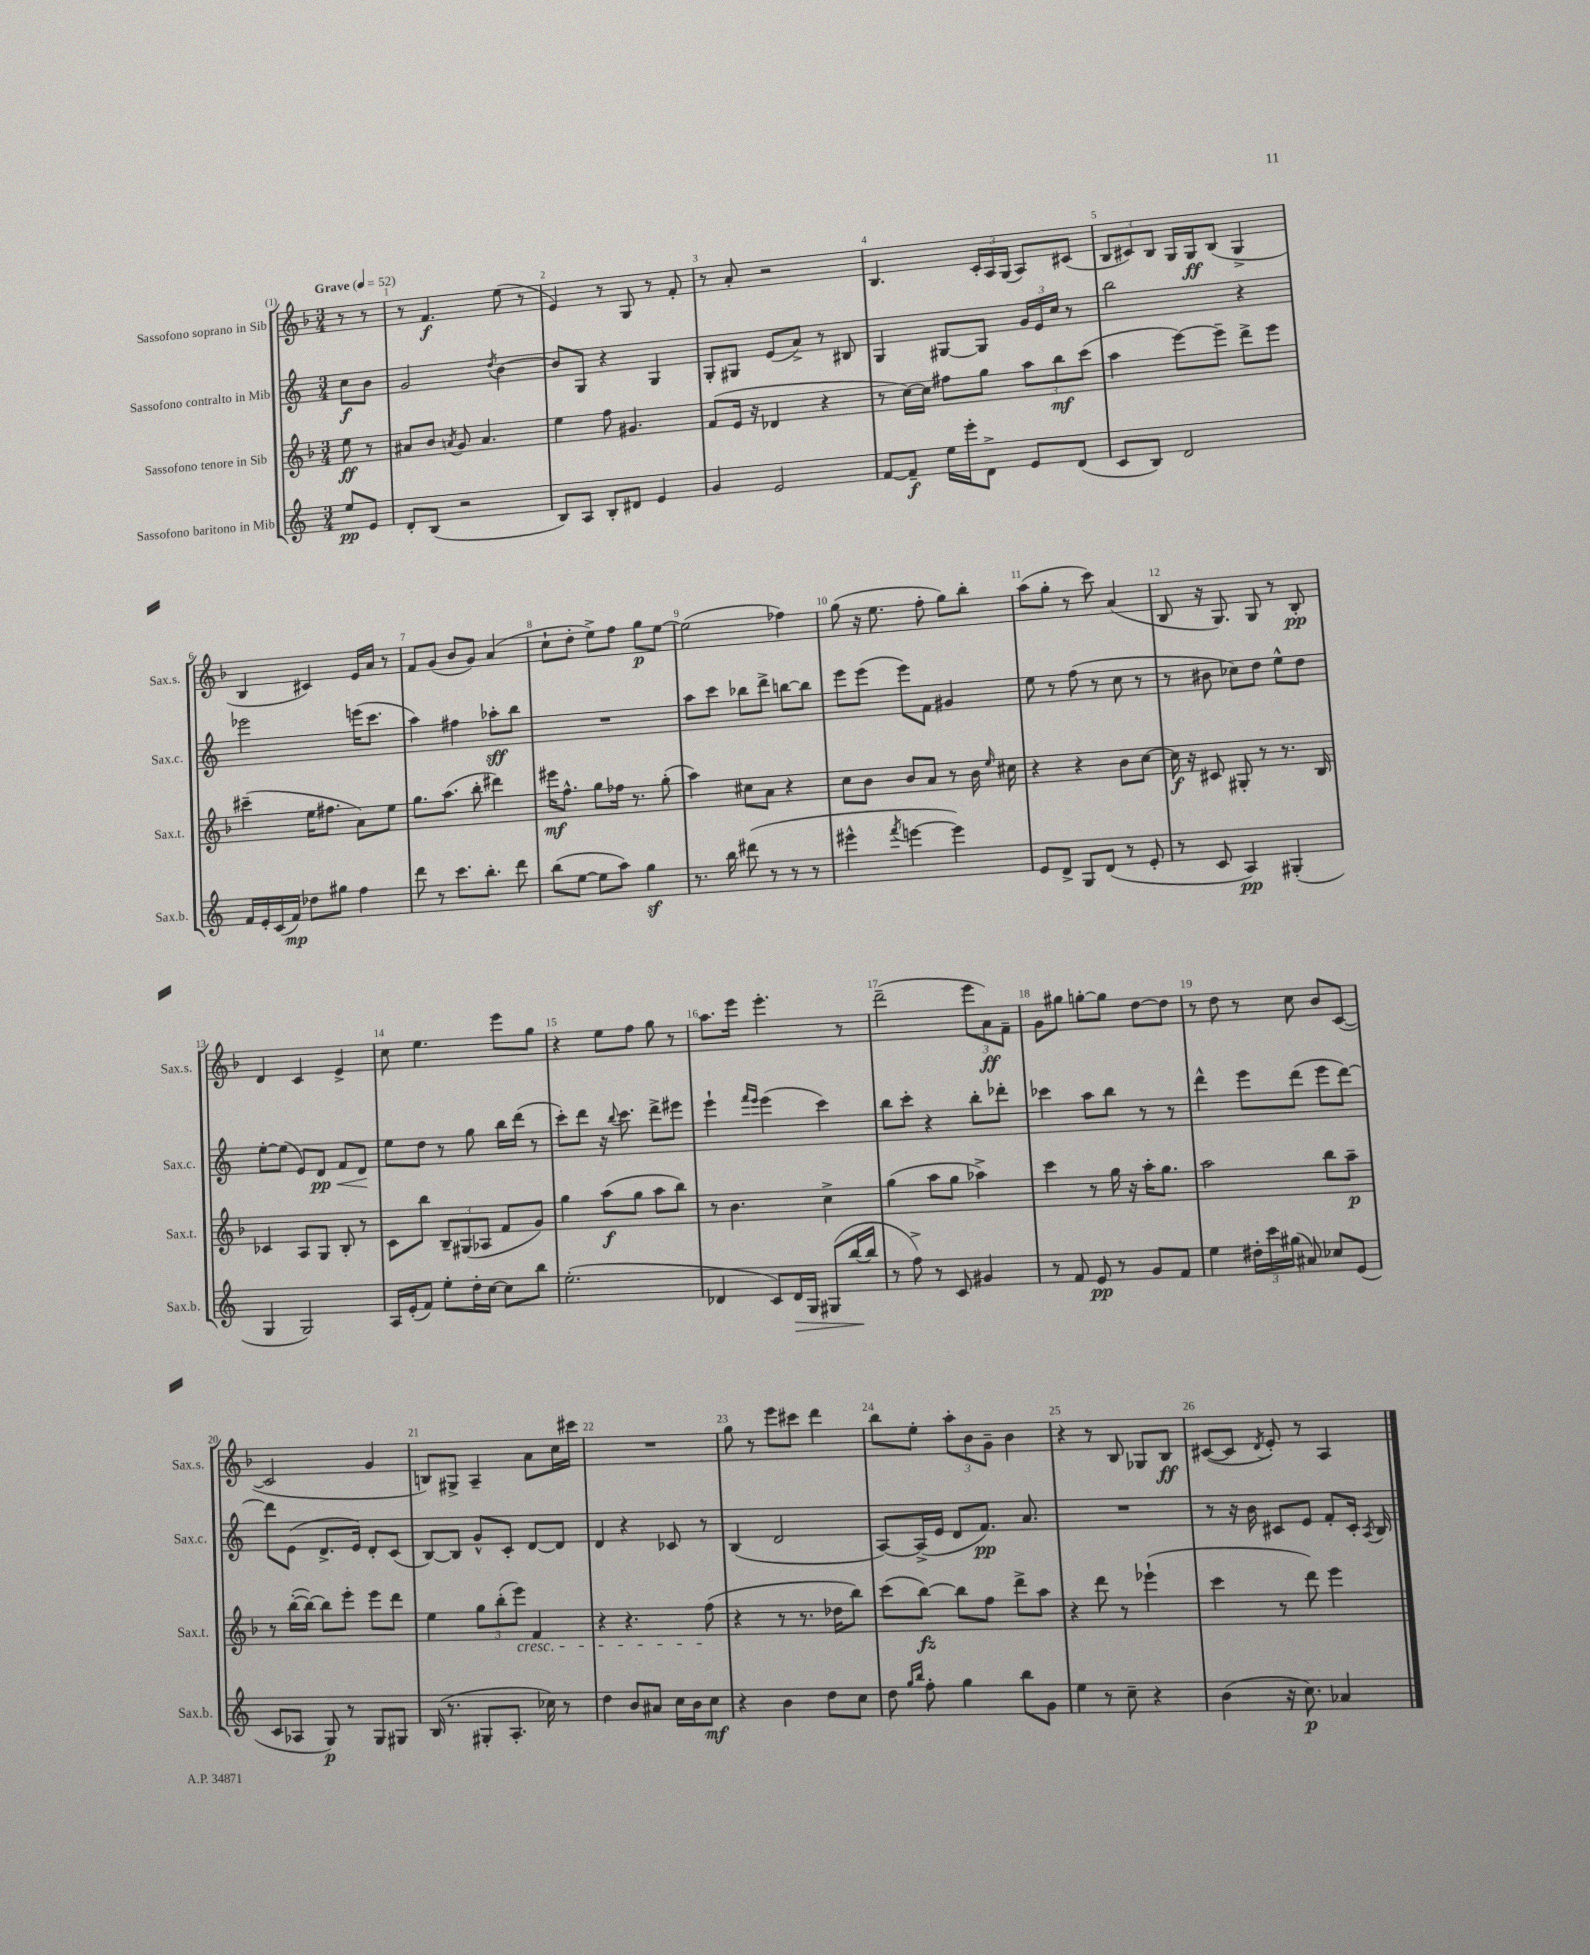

**kern	**kern	**kern	**kern
*staff4	*staff3	*staff2	*staff1
*clefG2	*clefG2	*clefG2	*clefG2
*k[]	*k[b-]	*k[]	*k[b-]
*M3/4	*M3/4	*M3/4	*M3/4
*MM52	*MM52	*MM52	*MM52
8ee/L	8ee\	8cc\L	8r
8e/J	8r	8b\J	8r
=	=	=	=
8d'/L	8a#/L	2g/	8r
(8B/J	8b-/J	.	4.f/
.	8qa/	.	.
2r	8g/	.	.
.	4.a/	.	.
.	.	8qdd/	.
.	.	[4b\	(8ee\
.	.	.	8r
=	=	=	=
8B/L)	4ee\	8b/]L	4e/)
8A/J	.	8G/J	.
8B'/L	8ff\	4r	8r
8d#/J	4.g#/	.	8G/
4e/	.	4G/	8r
.	.	.	8f'/
=	=	=	=
4g/	(8f/L	8G'/L	8r
.	16e/Jk	8G#/J	8a'/
.	16r	.	.
2e/	4d-/	(8e/L	2r
.	.	8a^/J)	.
.	4r	8r	.
.	.	8B#/	.
=	=	=	=
[8f/L	8r	4G/	4.B-/
8f~/]J	[16cc\LL)	.	.
.	16cc\]JJ	.	.
16ee\LL	8ff#\L	[8G#/L	.
16eee'\J	.	.	.
8d^\J	8gg\J	8G#/]J	24c'/LL
.	.	.	24A/
.	.	.	(24G/JJ
8e/L	12aa\L	24g/LL	8A/L)
.	.	24e/	.
.	12bb-\	24cc/JJ	.
(8d/J	.	8r	(8c#/J
.	(12ccc\J	.	.
=	=	=	=
8c/L	4aa\	2bb\	12B-/L
.	.	.	12c#/)
8B/J)	.	.	.
.	.	.	12B-/J
2d/	[8eee\L)	.	16G/LL
.	.	.	16G/J
.	8eee~\]J	.	(8B-/J
.	8ddd^\L	4r	4G^/
.	8eee\J	.	.
=	=	=	=
16f/LL	(4ccc#~\	2eee-\	4B-/
16e'/	.	.	.
(16c/	.	.	.
16f/JJ)	.	.	.
8dd-\L	16ee\LK	.	4c#/)
.	8.ff#\J	.	.
8gg#\J	.	.	.
4ff\	8a\L)	(16eee\LK	16e/LL
.	.	8.ccc\J	16a/JJ
.	8ee\J	.	8r
=	=	=	=
8ddd\	8.gg\L	4aa\)	8f/L
8r	.	.	(8g/J
.	(8.aa\J	.	.
8.ccc\L	.	4ff#\	8b-/L
.	8bb-'\	.	8g/J)
8.bb'\J	.	.	.
.	4ddd#\)	8aa-'\L	(4a/
8ddd\	.	8bb\J	.
=	=	=	=
(8bb\L	16eee#\LK	2.r	8cc`\L
.	8.ff^^\J	.	.
[8ee\J	.	.	8dd'\J
8ee\]L	8gg\L	.	8ee^\L)
8aa\J)	16ff-\Jk	.	8ff\J
.	8.r	.	.
4gg\	.	.	8gg\L
.	(8gg'\	.	[8ee\J
=	=	=	=
8.r	4aa\)	8aa\L	(2ee\]
.	.	8ccc\J	.
16bb\	.	.	.
(8ddd#\	8cc#\L	8bb-\L	.
8r	8a\J	8ddd^\J	.
8r	4r	[8bb\L	4ff-\)
8r	.	8bb\]J	.
=	=	=	=
4eee#^^\	8cc\L	8eee\L	(8gg\
.	8b-\J	(8eee\J	16r
.	.	.	8.ee\
8qfff/	.	.	.
[4eee\	8b-/L	8eee\L)	.
.	8a/J	8f\J	8ff'\
4eee\])	8r	4g#/	8gg\L)
.	16b-\	.	8bb-'\J
.	16qqee/	.	.
.	16cc#\	.	.
=	=	=	=
8e/L	4r	8ee\	(8aa\L
8d^/J	.	8r	8gg'\J
8G/L	4r	(8ff\	8r
(8d/J	.	8r	8ccc\)
8r	8b-\L	8cc\	(4a/
8e'/	[8cc\J	8r	.
=	=	=	=
8r	16cc\]	8r	8B-/
.	16r	.	.
8c/	8c#/	8b#\	16r
.	.	.	8.G/)
4A/)	8G#'/	8cc-\L)	.
.	8r	8dd\J	8G/
(4G#'/	8.r	8ee^^\L	8r
.	.	8dd\J	8B-'/
.	16B-/	.	.
=	=	=	=
4G/	4c-/	[8ee'\L	4d/
.	.	(8ee\]J	.
2G/)	8A/L	8e/L)	4c/
.	8G/J	8d/J	.
.	8B-'/	8f/L	4e^/
.	8r	8d/J	.
=	=	=	=
16A/LL	8c\L	8ee\L	8cc\
(16e'/J	.	.	.
8f/J)	8bb-\J	8dd\J	4.ee\
8ee'\L	12B-~/L	8r	.
.	(12G#/	.	.
16dd'\L	.	8gg\	.
.	12A-/J	.	.
[16cc\JJ	.	.	.
8cc\]L	8f/L	16bb\LL	8eee\L
.	.	(16ddd\JJ	.
8bb\J	8g/J)	8r	8gg\J
=	=	=	=
(2.ee'\	4gg\	8ccc'\L)	4r
.	.	8ddd\J	.
.	(8aa\L	16r	8ee\L
.	.	8qqbb/	.
.	.	8.ccc\	.
.	8gg\J	.	8ff\J
.	8aa\L	8ddd^\L	8gg\
.	8bb-\J)	8eee#\J	8r
=	=	=	=
4d-/	8r	4eee`\	8.aa\L
.	4.b-\	.	.
.	.	.	16eee\Jk
.	.	16qqfff/LL	.
.	.	16qqeee/JJ	.
8c/L)	.	(4eee\	4.eee'\
16d-/L	.	.	.
16G/JJ	.	.	.
(8G#/L	4cc^\	4ccc\)	.
[16bb/L	.	.	8r
16bb/]JJ	.	.	.
=	=	=	=
8r	(4gg\	8bb\L	(2ddd~\
8ff^\)	.	8ccc'\J	.
8r	8aa\L	4r	.
8c/	8gg\J	.	.
4g#/	4aa-^\)	8bb'\L	12eee\L
.	.	.	12a\)
.	.	8ddd-'\J	.
.	.	.	12f~\J
=	=	=	=
8r	4ccc\	4ccc-\	8g\L
8f/	.	.	8gg#\J
8e/	8r	8aa\L	[8gg'\L
8r	16gg\	8bb\J	8gg\]J
.	16r	.	.
8g/L	16aa'\LK	8r	[8dd\L
.	8.gg\J	.	.
8f/J	.	8r	8dd\]J
=	=	=	=
4ee\	2aa\	4ddd^^\	8r
.	.	.	8dd\
24dd#'\LL	.	8eee\L	8r
24ccc\	.	.	.
(24gg#\JJ	.	.	.
8a#/)	.	(8ddd\J	8cc\
8cc-/L	8bb-\L	8eee\L	8b-/L
(8e/J	8aa~\J	[8ddd\J)	([8c/J
=	=	=	=
8c/L	8r	8ddd\]L	2c/]
8A-/J	([16bb-'\LL	(8e\J	.
.	16bb-\_JJ)	.	.
8G/)	8bb-\]L	8.d^/L	.
8r	8eee'\J	.	.
.	.	16e/Jk)	.
8G/L	8eee\L	8d'/L	4g/
8G#/J	8ddd\J	(8c/J	.
=	=	=	=
(16B/	4ee\	[8B/L)	8B/L)
8.r	.	.	.
.	.	8B/]J	8G#^/J
8G#'/L	12gg\L	8g^^/L	4A~/
.	(12bb-'\	.	.
8.A'/J	.	8c'/J	.
.	12eee\J)	.	.
.	4f/	[8d/L	8a\L
16cc-\)	.	.	.
8r	.	8d/]J	16cc\L
.	.	.	16ccc#\JJ
=	=	=	=
4dd\	4r	4d/	2.r
8b/L	4.r	4r	.
8a#/J	.	.	.
16cc\LL	.	8c-/	.
16b\J	.	.	.
8cc\J	(8ff\	8r	.
=	=	=	=
4r	4r	(4B/	8gg\
.	.	.	8r
4b\	8r	2d/	8eee\L
.	8.r	.	8ccc#\J
8dd\L	.	.	4ddd\
.	16dd-\LK	.	.
8cc\J	8bb-\J)	.	.
=	=	=	=
8dd\	(8ccc\L	[8A/L)	8bb-\L
16qqgg/LL	.	.	.
16qqbb/JJ	.	.	.
8ff'\	[8bb-\J)	(16A^/]L	8ee'\J
.	.	16e/JJ	.
4gg\	8bb-\]L	8d/L	12aa'\L
.	.	.	12b-\
.	8ff\J	8.f/J)	.
.	.	.	12g~\J
8bb\L	8ddd^\L	.	4b-\
.	.	8.a/	.
8g\J	8aa\J	.	.
=	=	=	=
4ee\	4r	2.r	4r
8r	8ddd\	.	8r
8cc~\	8r	.	8B-/
4r	(4eee-`\	.	8G-/L
.	.	.	8B-/J
=	=	=	=
(4b\	4ccc\	8r	([8c#/L
.	.	16r	8c#/]J
.	.	16b\	.
.	.	.	8qd/
16r	8r	8c#/L	8e'/)
8.cc\)	.	.	.
.	8ddd\)	8e/J	8r
4a-/	4eee\	8f'/L	4A/
.	.	16c#'/Jk	.
.	.	8qA/	.
.	.	16B/	.
==	==	==	==
*-	*-	*-	*-
